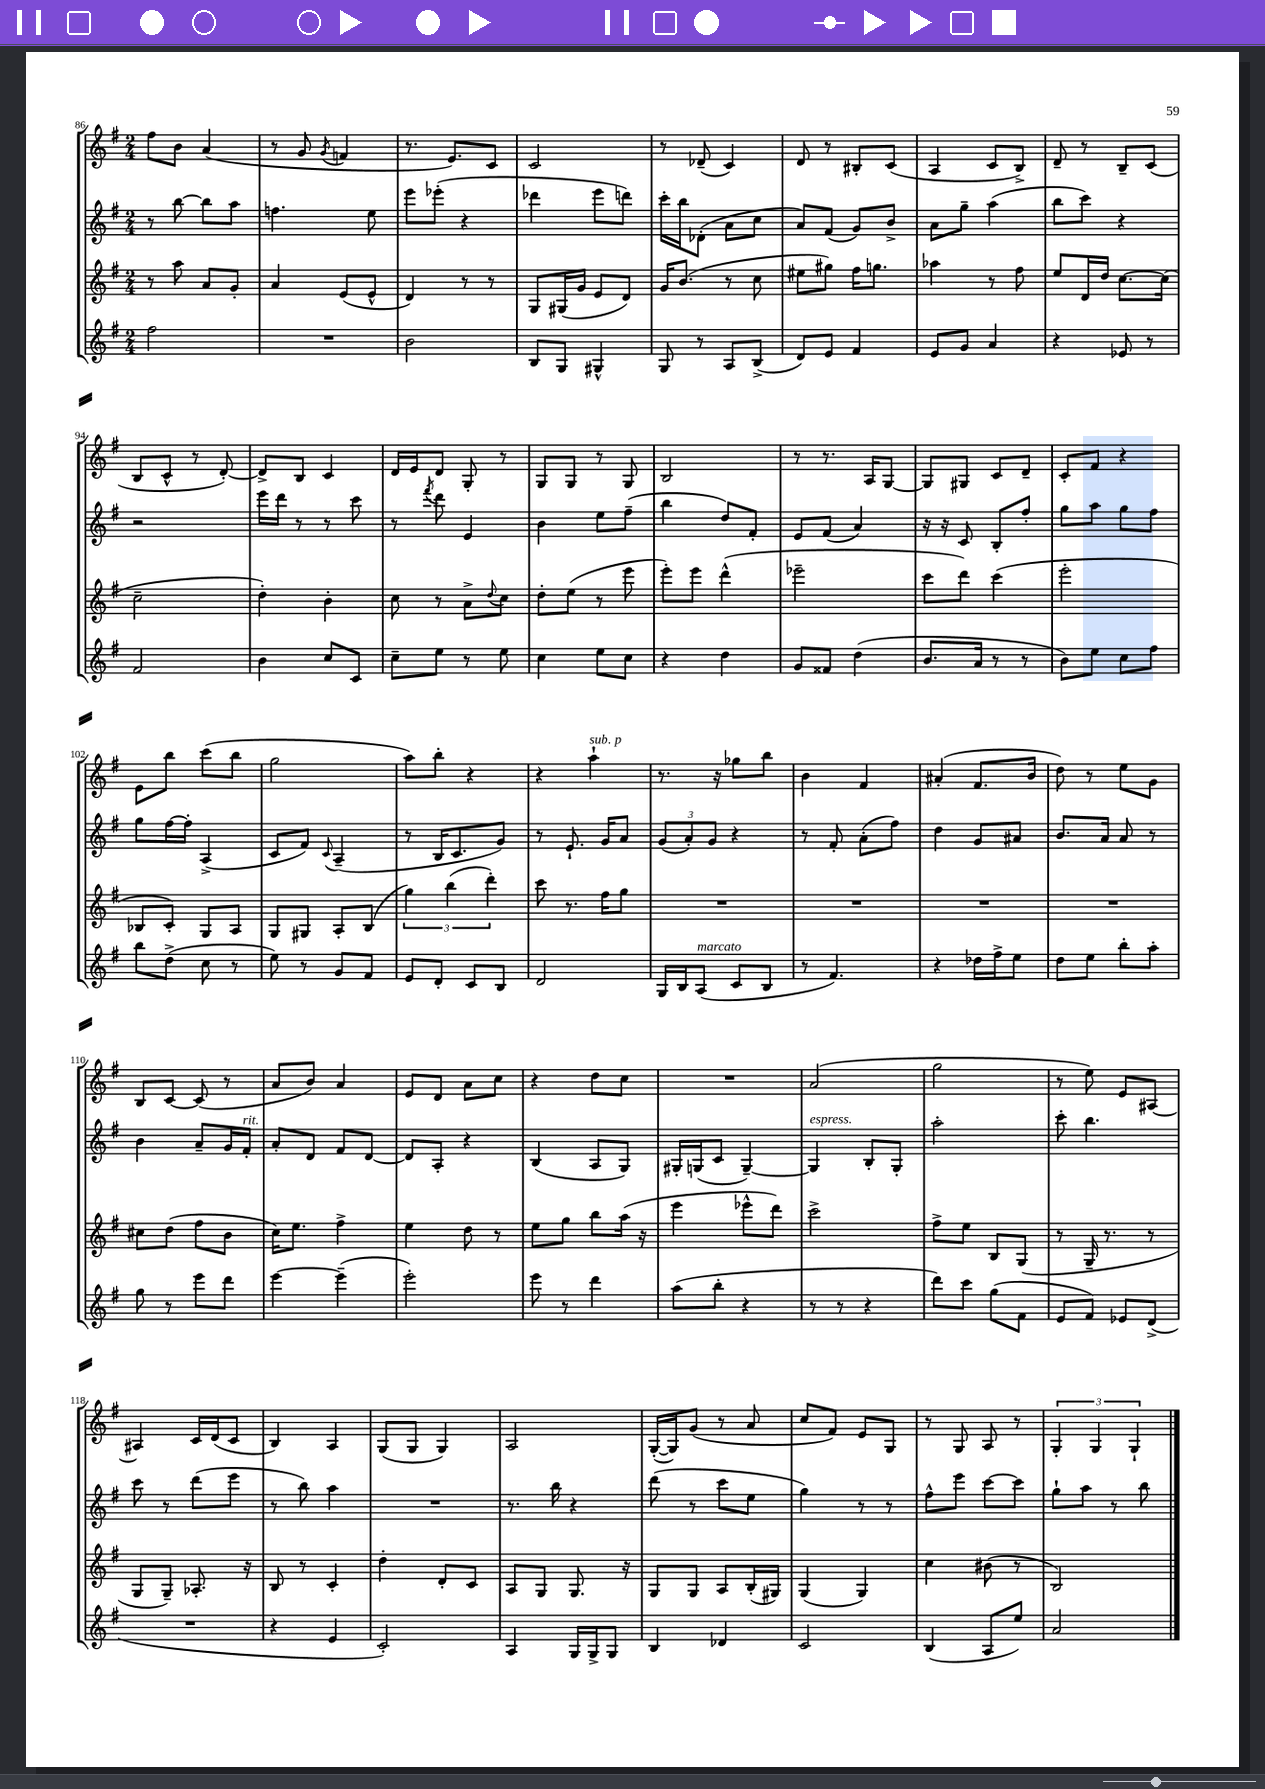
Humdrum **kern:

**kern	**kern	**kern	**kern
*staff4	*staff3	*staff2	*staff1
*clefG2	*clefG2	*clefG2	*clefG2
*k[f#]	*k[f#]	*k[f#]	*k[f#]
*M2/4	*M2/4	*M2/4	*M2/4
2ff#	8r	8r	8ff#
.	8aa	[8bb	8b
.	8a	8bb]	(4a
.	8g'	8aa	.
=	=	=	=
2r	4a	4.ff	8r
.	.	.	8g
.	.	.	8qg
.	(8e	.	4f
.	8e^^	8ee	.
=	=	=	=
2b	4d)	8eee	8.r
.	.	(8eee-'	.
.	.	.	8.e)
.	8r	4r	.
.	8r	.	8c
=	=	=	=
8B	8G	4ddd-	2c
8G	(16G#	.	.
.	16g	.	.
4G#^^	8e	8eee	.
.	8d)	8ddd)	.
=	=	=	=
8G	16g	16ccc'	8r
.	(8.b	16bb	.
8r	.	(8d-'	(8d-~
8A	8r	8a	4c)
(8B^	8cc	8cc	.
=	=	=	=
8d)	8ee#	8a)	8d
8e	8gg#)	(8f#	8r
4f#	16ff#	8g)	8B#'
.	8.gg	.	.
.	.	8b^	(8c
=	=	=	=
8e	4aa-	8a	4A
8g	.	8gg~	.
4a	8r	(4aa	8c
.	8ff#	.	8B^)
=	=	=	=
4r	8ee	8bb	8d~
.	16d	8ccc)	8r
.	16dd	.	.
8e-	[8.cc	4r	8B~
8r	.	.	(8c
.	(16cc]	.	.
=	=	=	=
2f#	2cc~	2r	8B
.	.	.	8c^^
.	.	.	8r
.	.	.	[8d')
=	=	=	=
4b	4dd')	16eee	8d^]
.	.	16ddd	.
.	.	8r	8B
8cc	4b'	8r	4c
8c	.	8ccc	.
=	=	=	=
8cc~	8cc	8r	16d
.	.	.	16e
.	.	8qfff#	.
8ee	8r	8ddd	8d
8r	8a^	4e	8G'
.	8qqdd	.	.
8ee	8cc	.	8r
=	=	=	=
4cc	8dd'	4b	8G
.	(8ee	.	8G
8ee	8r	8ee	8r
8cc	8eee	(8ff#~	8G
=	=	=	=
4r	8eee')	4bb	2B
.	8eee	.	.
4dd	(4ddd^^	8dd)	.
.	.	8f#'	.
=	=	=	=
8g	2eee-~	8e	8r
8f##	.	(8f#	8.r
(4dd	.	4a)	.
.	.	.	16A
.	.	.	[8G
=	=	=	=
8.b	8ccc	16r	8G]
.	.	16r	.
.	8ddd)	8c	8G#
16a	.	.	.
8r	(4ccc	8B'	8c
8r	.	8ff#'	8d~
=	=	=	=
8b)	2eee'	8gg	8c'
8ee	.	8aa	8f#
8cc	.	8gg	4r
8ff#	.	8ff#	.
=	=	=	=
8bb	8B-	8gg	8e
(8dd^	8c')	[16ff#	8bb
.	.	16ff#']	.
8cc	8G	(4A^	(8ccc
8r	8A	.	8bb
=	=	=	=
8ee)	8G	8c	2gg
8r	8G#	8f#)	.
.	.	8qqc	.
8g	8A'	(4A~	.
8f#	(8B	.	.
=	=	=	=
8e	6gg)	8r	8aa)
8d'	.	16B	8bb'
.	(6bb	.	.
.	.	8.c	.
8c	.	.	4r
.	6ddd')	.	.
8B	.	8g)	.
=	=	=	=
2d	8ccc	8r	4r
.	8.r	8.e`	.
.	.	.	4aa`
.	16ff#	16g	.
.	8gg	8a	.
=	=	=	=
16G	2r	(12g	8.r
16B	.	.	.
.	.	12a')	.
(8A	.	.	.
.	.	12g	.
.	.	.	16r
8c	.	4r	8gg-
8B	.	.	8bb
=	=	=	=
8r	2r	8r	4b
4.f#)	.	8f#'	.
.	.	(8a'	4f#
.	.	8ff#)	.
=	=	=	=
4r	2r	4dd	(4a#'
16dd-	.	8g	8.f#
16ff#^	.	.	.
8ee	.	8a#	.
.	.	.	16b
=	=	=	=
8dd	2r	8.b	8dd)
8ee	.	.	8r
.	.	16a	.
8bb'	.	8a	8ee
8aa'	.	8r	8g
=	=	=	=
8gg	8cc#	4b	8B
8r	(8dd	.	[8c
8eee	8ff#	8a~	(8c]
8ddd	8b	16g	8r
.	.	16f#'	.
=	=	=	=
[4eee	16cc)	8a'	8a
.	8.ee	.	.
.	.	8d	8b)
(4eee~]	4ff#^	8f#	4a
.	.	[8d	.
=	=	=	=
2eee')	4ee	8d]	8e
.	.	8A'	8d
.	8dd	4r	8a
.	8r	.	8cc
=	=	=	=
8eee	8ee	(4B	4r
8r	8gg	.	.
4ddd	8bb	8A	8dd
.	(16aa	8G)	8cc
.	16r	.	.
=	=	=	=
(8aa	4eee	16G#'	2r
.	.	(16G	.
8bb'	.	8c	.
4r	8eee-^^	[4G~)	.
.	8ddd)	.	.
=	=	=	=
8r	2ccc^	4G]	(2a
8r	.	.	.
4r	.	8B'	.
.	.	8G'	.
=	=	=	=
8ddd)	8ff#^	2aa'	2gg
8ccc	8ee	.	.
(8gg	8B	.	.
8f#	(8G	.	.
=	=	=	=
8e	8r	8ccc'	8r
8f#)	16G~	4.bb	8ee)
.	8.r	.	.
8e-	.	.	8e
(8d^	8r	.	[8A#
=	=	=	=
2r	8G	8ccc	4A#]
.	8G~)	8r	.
.	8.A-'	(8ddd	16c
.	.	.	(16d
.	.	8eee	8c
.	16r	.	.
=	=	=	=
4r	8B	8r	4B)
.	8r	8bb)	.
4e	4c'	4aa	4A
=	=	=	=
2c')	4dd'	2r	(8G
.	.	.	8G
.	8d'	.	4G)
.	8c	.	.
=	=	=	=
4A	8A	8.r	2A
.	8G	.	.
.	.	16bb	.
16G	8.G	4r	.
16G^	.	.	.
8G	.	.	.
.	16r	.	.
=	=	=	=
4B	8G	(8ddd	([16G'
.	.	.	16G])
.	8G	8r	(8g
4d-	8A	8ccc	8r
.	(16B'	8ee	8a
.	16G#)	.	.
=	=	=	=
2c	(4G	4gg)	8cc
.	.	.	8f#)
.	4G)	8r	8e
.	.	8r	8G
=	=	=	=
(4B	4cc	8ff#^^	8r
.	.	8eee	8G
8A	(8b#	[8ccc	8A
8ee)	8r	8ccc]	8r
=	=	=	=
2a	2B)	8gg`	6G'
.	.	8aa	.
.	.	.	6G
.	.	8r	.
.	.	.	6G`
.	.	8bb	.
==	==	==	==
*-	*-	*-	*-
